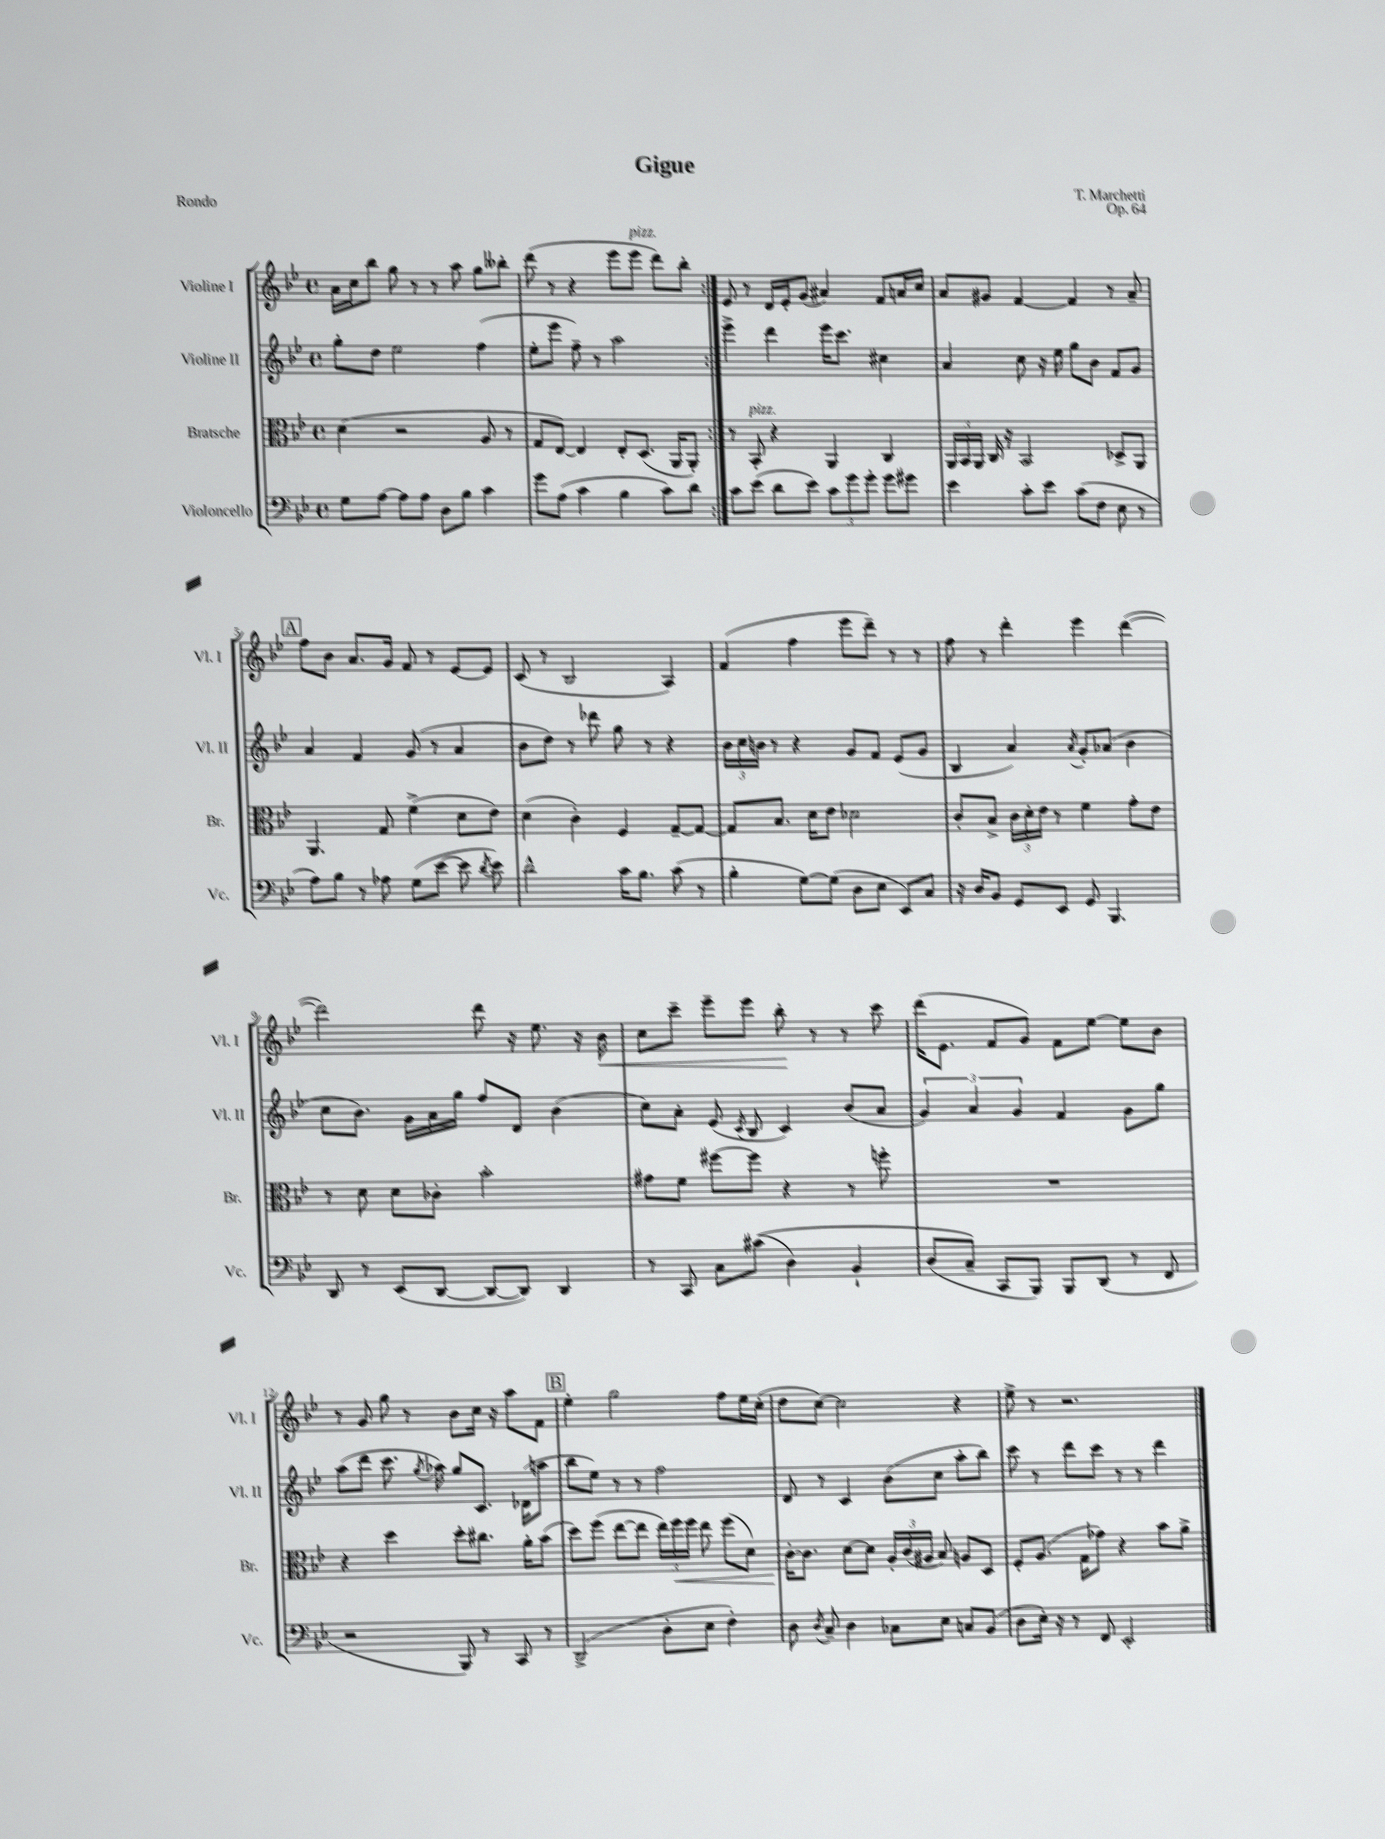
\header { title = "Gigue" composer = "T. Marchetti" opus = "Op. 64" piece = "Rondo" }
<<
\new StaffGroup <<
\new Staff = "s0" \with { instrumentName = "Violine I" shortInstrumentName = "Vl. I" } {
    \clef treble \key bes \major \defaultTimeSignature \time 4/4
    \autoBeamOff \repeat volta 2 { a'16[ c''16 bes''8] g''8 r8 r8 a''8 g''8[ beses''8]-. |
    d'''8( r8 r4 ees'''8[ ees'''8]^\markup { \italic "pizz." } d'''8[) bes''8]-. | }
    ees'8 r8 d'16[ ees'16-. g'8]( ais'4) f'8[ a'16 c''16] |
    a'8[ gis'8] f'4~ f'4 r8 a'8-- |
    \mark \markup { \box "A" } f''8[ bes'8] a'8.[ g'16] f'8 r8 ees'8[~ ees'8] |
    c'8( r8 bes2 a4) |
    f'4( f''4 ees'''8[ d'''8]--) r8 r8 |
    f''8 r8 d'''4-. ees'''4 d'''4~( |
    d'''2) d'''8 r16 ees''8. r16 bes'16\< |
    c''8[ c'''8]-- ees'''8[-- ees'''8] bes''8-.\! r8 r8 c'''8 |
    d'''16[( ees'8.] f'8[ g'8]) f'8[ ees''8]~ ees''8[ bes'8] |
    r8 g'8 g''8 r8 bes'8[ c''16] r16 a''8[ f'8] |
    \mark \markup { \box "B" } ees''4-. g''2 f''8[ ees''16 c''16]-.( |
    d''8[ c''8]~) c''2 r4 |
    ees''8-> r8 r2. \bar "|." |
}
\new Staff = "s1" \with { instrumentName = "Violine II" shortInstrumentName = "Vl. II" } {
    \clef treble \key bes \major \defaultTimeSignature \time 4/4
    \autoBeamOff \repeat volta 2 { g''8[-. d''8] ees''2 f''4( |
    ees''8[-. ees'''8] f''8--) r8 a''2 | }
    ees'''4-> d'''4 ees'''16[ c'''8.] cis''4 |
    a'4 c''8 r16 ees''16 g''8[ bes'8] f'8[ g'8] |
    \mark \markup { \box "A" } a'4 f'4 g'8( r8 a'4 |
    bes'8[ d''8]) r8 des'''8 g''8 r8 r4 |
    \tuplet 3/2 { bes'16[ c''16 b'16] } r8 r4 g'8[ f'8] ees'8[( g'8] |
    bes4 a'4) \acciaccatura { a'8 } g'8[-. aes'8]( bes'4 |
    c''8[ bes'8.]) g'16[ a'16 g''16] f''8[ d'8] bes'4( |
    c''8[) a'8]-. ees'8( \acciaccatura { c'8 } bes8 c'4) bes'8[( a'8] |
    \tuplet 3/2 { g'4) a'4 g'4 } f'4 g'8[ g''8] |
    a''8[( d'''8] c'''8. \acciaccatura { g''8 } aes''16) g''8[ c'8.] des'16[( a''8] |
    \mark \markup { \box "B" } bes''8[ ees''8]) r8 r8 f''2 |
    d'8 r8 c'4 bes'8[( c''8] a''8[-. bes''8]) |
    c'''8 r8 d'''8[ c'''8] r8 r8 d'''4 \bar "|." |
}
\new Staff = "s2" \with { instrumentName = "Bratsche" shortInstrumentName = "Br." } {
    \clef alto \key bes \major \defaultTimeSignature \time 4/4
    \autoBeamOff \repeat volta 2 { d'4( r2 a8 r8 |
    g8[ ees8]~) ees4 ees8[-. d8.]( a,16[ a,8]-.) | }
    r8 bes,8-.^\markup { \italic "pizz." } r4 a,4 c4 |
    \tuplet 3/2 { a,16[ bes,16 a,16] } c16 r16 bes,2 des8[-> a,8] |
    \mark \markup { \box "A" } a,4. g8 f'4->( d'8[ ees'8]) |
    d'4( c'4-.) f4 g8[~-- g8]~ |
    g8[ bes8.] d'16[ ees'8] des'2 |
    c'8[-. bes8]-> \tuplet 3/2 { c'16[ d'16-. ees'16] } r8 f'4 g'8[-. ees'8] |
    r8 d'8 d'8[ ces'8]-. bes'2-. |
    gis'8[ f'8] fis''8[~ fis''8] r4 r8 f''8-. |
    R1 |
    r4 d''4 d''8[-. cis''8.] a'16[-. bes'8]( |
    \mark \markup { \box "B" } d''8[) f''8]( ees''8[~ ees''8] \tuplet 3/2 { ees''16[) f''16\< f''16] } ees''8 f''8[( d'8]) |
    c'16[~-.\! c'8.] d'8[~ d'8] \tuplet 3/2 { a16[-. c'16( ais16] } bes8) a8[ d8] |
    f8[-. a8.]( g16[ ges'8]) r4 bes'8[ a'8]-> \bar "|." |
}
\new Staff = "s3" \with { instrumentName = "Violoncello" shortInstrumentName = "Vc." } {
    \clef bass \key bes \major \defaultTimeSignature \time 4/4
    \autoBeamOff \repeat volta 2 { g8[ a8]~ a8[ a8] d8[ bes8] c'4 |
    g'8[ a8]( c'4 bes4 c'8[) d'8] | }
    c'8[ ees'8]( d'8[ ees'8]) \tuplet 3/2 { c'8[ g'8 g'8]-. } g'8[ gis'8] |
    ees'4 c'8[-. ees'8] c'8[( f8] ees8 r8 |
    \mark \markup { \box "A" } a8[) bes8] r8 aes8 g8[( ees'8]~ ees'8 \acciaccatura { d'8 } ees'8) |
    d'2-^ c'16[ bes8.] c'8( r8 |
    bes4-. g8[~) g8]( d8[ ees8] ees,8[) c8] |
    r16 d16[ bes,8] g,8[ ees,8] g,8 bes,,4. |
    d,8 r8 ees,8[( d,8]~ d,8[~ d,8]) d,4 |
    r8 c,8 c8[ cis'8](\( d4) bes,4-! |
    d8[( c8]--\) c,8[ bes,,8]) bes,,8[ d,8]( r8 f,8 |
    r2 bes,,8) r8 c,8 r8 |
    \mark \markup { \box "B" } d,2->( d8[-. ees8] f4-.) |
    d8 \acciaccatura { d8 } c8-- d4 ces8[ ees8] c8[ bes,8]( |
    d8[ ees16]-.) r16 r8 f,8 ees,2-. \bar "|." |
}
>>
>>
